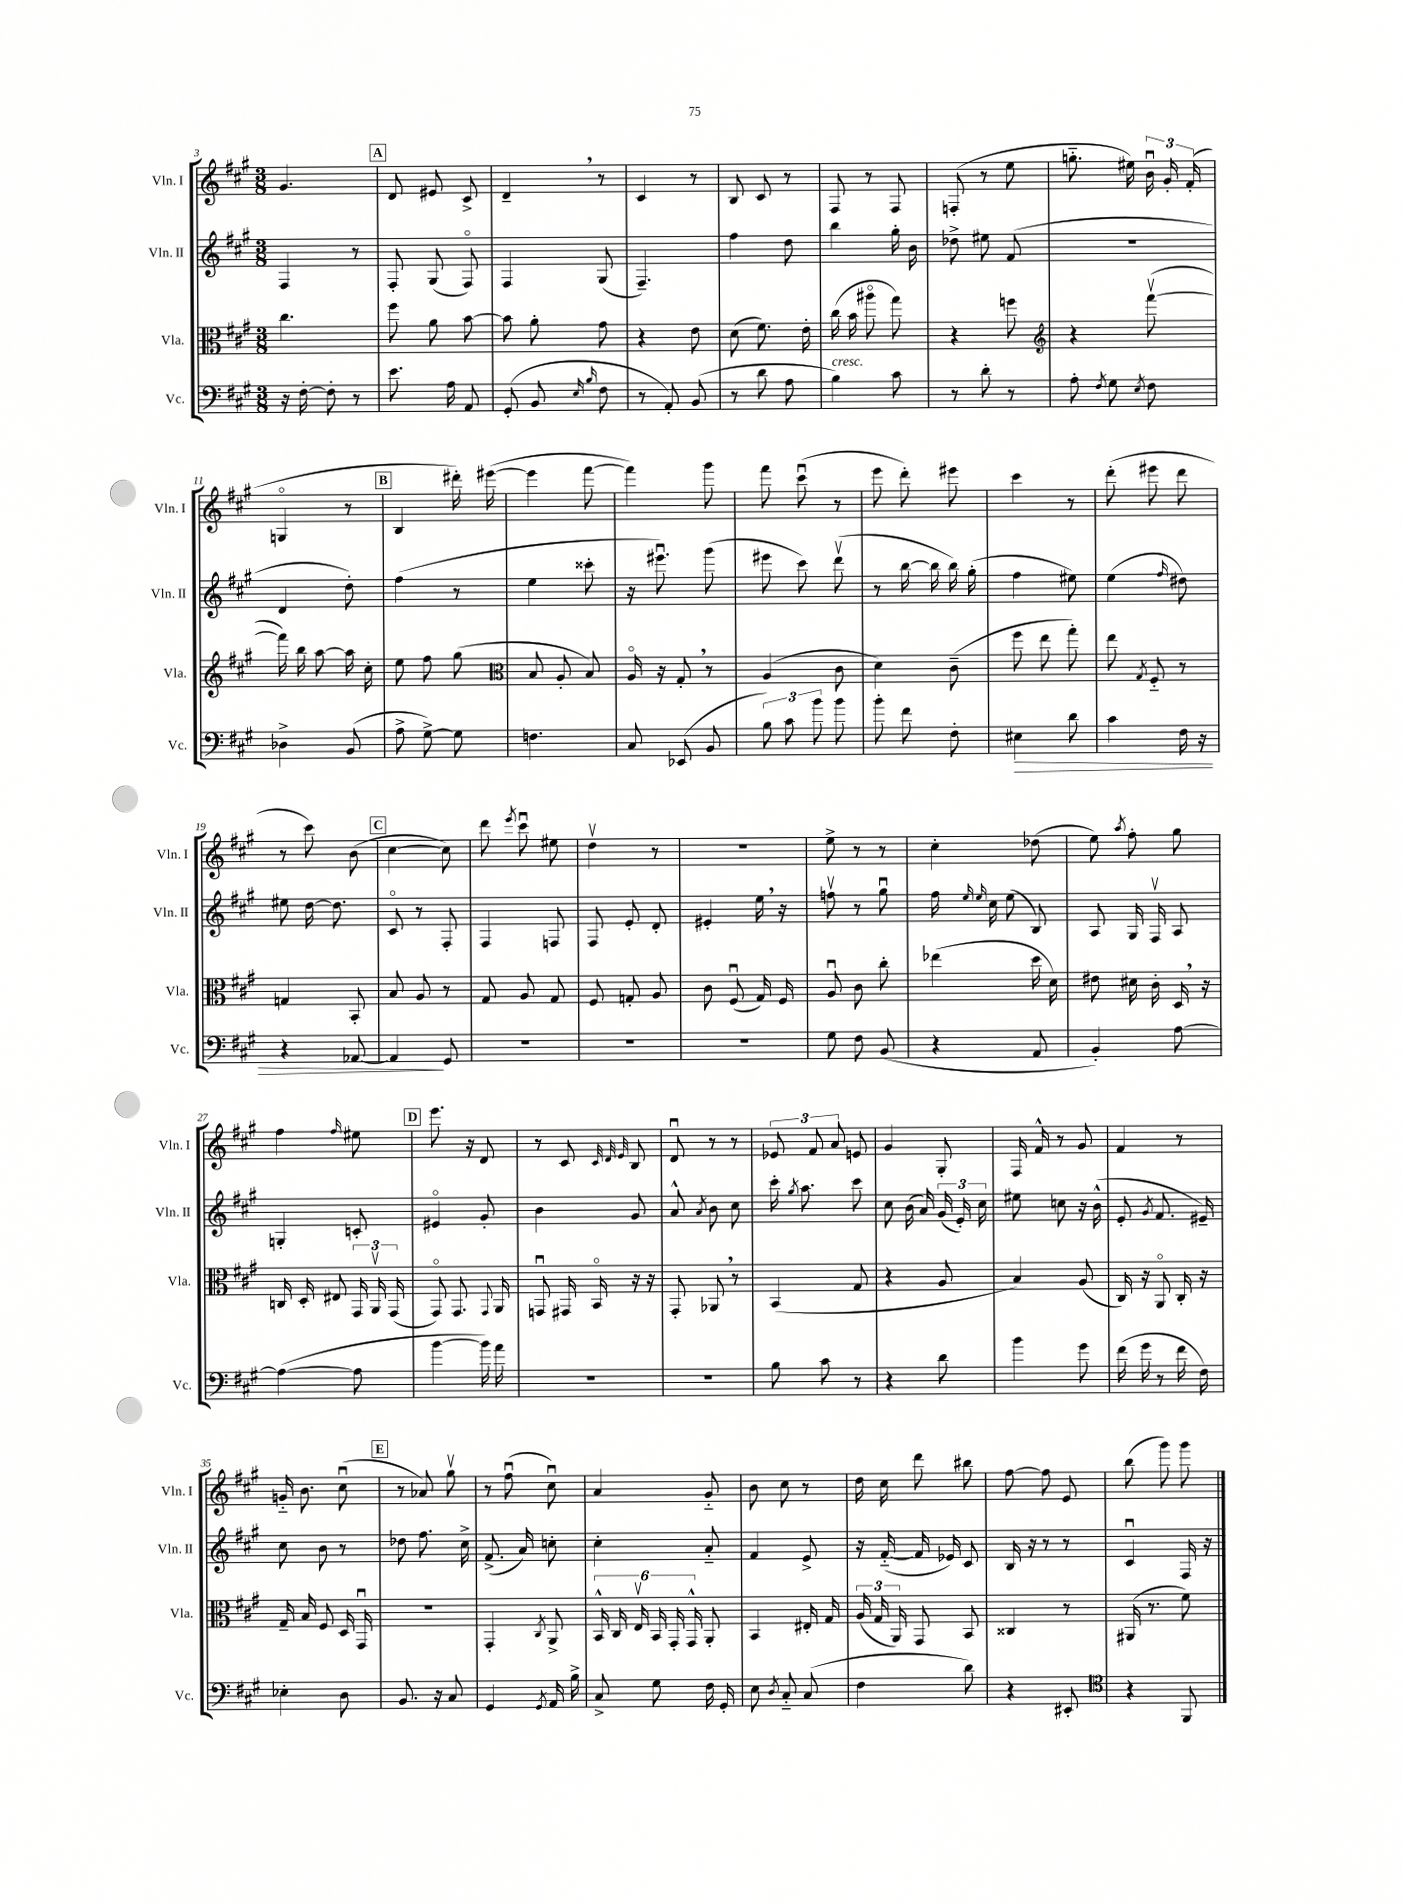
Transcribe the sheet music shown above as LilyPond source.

<<
\new StaffGroup <<
\new Staff = "s0" \with { instrumentName = "Vln. I" shortInstrumentName = "Vln. I" } {
    \clef treble \key a \major \numericTimeSignature \time 3/8
    \autoBeamOff gis'4. |
    \mark \markup { \box "A" } d'8 eis'8 cis'8-> |
    d'4-- \breathe r8 |
    cis'4 r8 |
    b8 cis'8 r8 |
    fis8 r8 fis8 |
    f8-.( r8 e''8 |
    g''8.-_ eis''16) \tuplet 3/2 { b'16\downbow gis'16-. fis'16-.( } |
    g4\flageolet r8 |
    \mark \markup { \box "B" } b4 dis'''16-.) eis'''16~( |
    eis'''4 fis'''8~ |
    fis'''4) gis'''8 |
    fis'''8 cis'''8\downbow( r8 |
    e'''8 d'''8-.) eis'''8 |
    cis'''4 r8 |
    d'''8-.( eis'''8 d'''8 |
    r8 cis'''8) b'8( |
    \mark \markup { \box "C" } cis''4~ cis''8) |
    d'''8 \acciaccatura { e'''8 } cis'''8\downbow eis''8 |
    d''4\upbow r8 |
    R4. |
    e''8-> r8 r8 |
    cis''4-. des''8( |
    e''8) \acciaccatura { a''8 } fis''8-. gis''8 |
    fis''4 \grace { fis''16 } eis''8 |
    \mark \markup { \box "D" } e'''8. r16 d'8 |
    r8 cis'8 \grace { cis'32 d'32 e'32 } b8 |
    d'8\downbow r8 r8 |
    \tuplet 3/2 { ees'8 fis'8 a'8 } e'8 |
    gis'4 gis8-. |
    fis16 fis'16-^ r8 gis'8 |
    fis'4 r8 |
    g'16-_ b'8. cis''8\downbow( |
    \mark \markup { \box "E" } r8 aes'8) gis''8\upbow |
    r8 fis''8\downbow( cis''8\downbow) |
    a'4 gis'8-_ |
    b'8 cis''8 r8 |
    d''16 cis''16 d'''8 bis''8 |
    fis''8~ fis''8 e'8 |
    b''8( gis'''8) gis'''8 \bar "|." |
}
\new Staff = "s1" \with { instrumentName = "Vln. II" shortInstrumentName = "Vln. II" } {
    \clef treble \key a \major \numericTimeSignature \time 3/8
    \autoBeamOff fis4 r8 |
    \mark \markup { \box "A" } fis8-. gis8( fis8\flageolet) |
    fis4 gis8( |
    fis4.--) |
    fis''4 d''8 |
    b''4 gis''16-. b'16 |
    des''8-> eis''8 fis'8( |
    R4. |
    d'4 d''8-.) |
    \mark \markup { \box "B" } fis''4( r8 |
    e''4 cisis'''8-. |
    r16 eis'''8.\downbow) gis'''8( |
    eis'''8 cis'''8) d'''8\upbow( |
    r8 b''16~ b''16 b''16) gis''16-.( |
    fis''4 eis''8) |
    e''4( \grace { fis''16 } dis''8) |
    eis''8 d''16~ d''8. |
    \mark \markup { \box "C" } cis'8\flageolet r8 fis8-. |
    fis4 f8 |
    fis8 e'8-. d'8-. |
    eis'4-. e''16 \breathe r16 |
    f''8\upbow r8 gis''8\downbow |
    fis''16 \grace { e''16 e''16 } cis''16 e''8( b8) |
    a8 gis16 fis16\upbow a8 |
    g4-. c'8-. |
    \mark \markup { \box "D" } eis'4\flageolet gis'8-. |
    b'4 gis'8 |
    a'8-^ \acciaccatura { a'8 } b'8 cis''8 |
    cis'''16-. \acciaccatura { gis''8 } a''8. cis'''8 |
    cis''8 b'16( a'16) \tuplet 3/2 { gis'16( e'16-.) cis''16 } |
    eis''8 c''8 r16 b'16-^( |
    e'8-. \acciaccatura { gis'8 } fis'8. eis'16--) |
    cis''8 b'8 r8 |
    \mark \markup { \box "E" } des''8 fis''8. cis''16-> |
    fis'8.->( a'16) c''8-. |
    cis''4-. a'8-_ |
    fis'4 e'8-> |
    r16 fis'16~-_( fis'16 ees'16) cis'8 |
    b16 r16 r8 r8 |
    cis'4\downbow fis16 r16 \bar "|." |
}
\new Staff = "s2" \with { instrumentName = "Vla." shortInstrumentName = "Vla." } {
    \clef alto \key a \major \numericTimeSignature \time 3/8
    \autoBeamOff cis''4. |
    \mark \markup { \box "A" } fis''8 a'8 b'8~ |
    b'8 a'8-. gis'8 |
    r4 e'8 |
    d'8( fis'8.) e'16-. |
    cis''16( b'16 ais''8\flageolet gis''8) |
    r4 f''8 |
    \clef treble r4 fis'''8~\upbow( |
    fis'''16) b''16 a''8~ a''16 cis''16-. |
    \mark \markup { \box "B" } e''8 fis''8 gis''8( |
    \clef alto b8 a8-. b8) |
    a16\flageolet r16 gis8-. \breathe r8 |
    a4( cis'8 |
    d'4) cis'8--( |
    fis''8 e''8 gis''8-.) |
    e''8 \acciaccatura { gis8 } fis8-_ r8 |
    g4 b,8-. |
    \mark \markup { \box "C" } b8 a8 r8 |
    gis8 a8 gis8 |
    fis8 g8-. a8 |
    cis'8 fis8\downbow( gis16) fis16 |
    a8\downbow cis'8 cis''8-. |
    ees''4( d''16 d'16) |
    eis'8 dis'16 cis'16-. d16 \breathe r16 |
    c16 d16-. eis8 \tuplet 3/2 { gis,16 a,16\upbow gis,16( } |
    \mark \markup { \box "D" } gis,8\flageolet) gis,8. \appoggiatura { gis,8 } a,16 |
    g,8\downbow gis,16 b,16\flageolet r16 r16 |
    gis,8-. aes,8 \breathe r8 |
    b,4( gis8 |
    r4 a8 |
    b4) a8( |
    cis16) r16 a,8\flageolet cis16-. r16 |
    gis16-- b16 fis8 d16 gis,16\downbow |
    \mark \markup { \box "E" } r4. |
    gis,4-. \acciaccatura { cis8 } a,8-> |
    \tuplet 6/4 { b,16-^ cis16 e16\upbow b,16 gis,16-. gis,16-^ } a,8-. |
    b,4 eis16-. gis16 |
    \tuplet 3/2 { a16( gis16 a,16) } gis,8 b,8 |
    cisis4 r8 |
    ais,16( r8. fis'8) \bar "|." |
}
\new Staff = "s3" \with { instrumentName = "Vc." shortInstrumentName = "Vc." } {
    \clef bass \key a \major \numericTimeSignature \time 3/8
    \autoBeamOff r16 fis16~-. fis8-. r8 |
    \mark \markup { \box "A" } e'8. a16 a,8 |
    gis,8-.( b,8 \grace { e16 b16 } fis8 |
    r8 a,8-.) b,8( |
    r8 d'8 a8 |
    b4^\markup { \italic "cresc." }) cis'8 |
    r8 d'8-. r8 |
    a8-. \acciaccatura { fis8 } gis8 \acciaccatura { e8 } fis8 |
    des4-> b,8( |
    \mark \markup { \box "B" } a8-> gis8~->) gis8 |
    f4. |
    cis8 ees,8( b,8 |
    \tuplet 3/2 { b8) cis'8 b'8 } b'8 |
    b'8-. fis'8 fis8-. |
    eis4\> d'8 |
    cis'4 fis16 r16 |
    r4 aes,8~ |
    \mark \markup { \box "C" } aes,4\! gis,8 |
    R4. |
    R4. |
    R4. |
    gis8 fis8 b,8( |
    r4 a,8 |
    b,4-.) a8~ |
    a4~( a8 |
    \mark \markup { \box "D" } b'4~ b'16) a'16 |
    R4. |
    R4. |
    b8 cis'8 r8 |
    r4 d'8 |
    b'4 gis'8 |
    fis'16( gis'16 r8 fis'16 fis16) |
    ees4-. d8 |
    \mark \markup { \box "E" } b,8. r16 cis8 |
    gis,4 \acciaccatura { gis,8 } a,16 b16-> |
    cis8-> gis8 fis16 gis,16-. |
    e8 \acciaccatura { d8 } cis8-_ cis8( |
    fis4 d'8) |
    r4 eis,8-. |
    \clef tenor r4 fis,8 \bar "|." |
}
>>
>>
\layout { \context { \Score currentBarNumber = #3 } }
